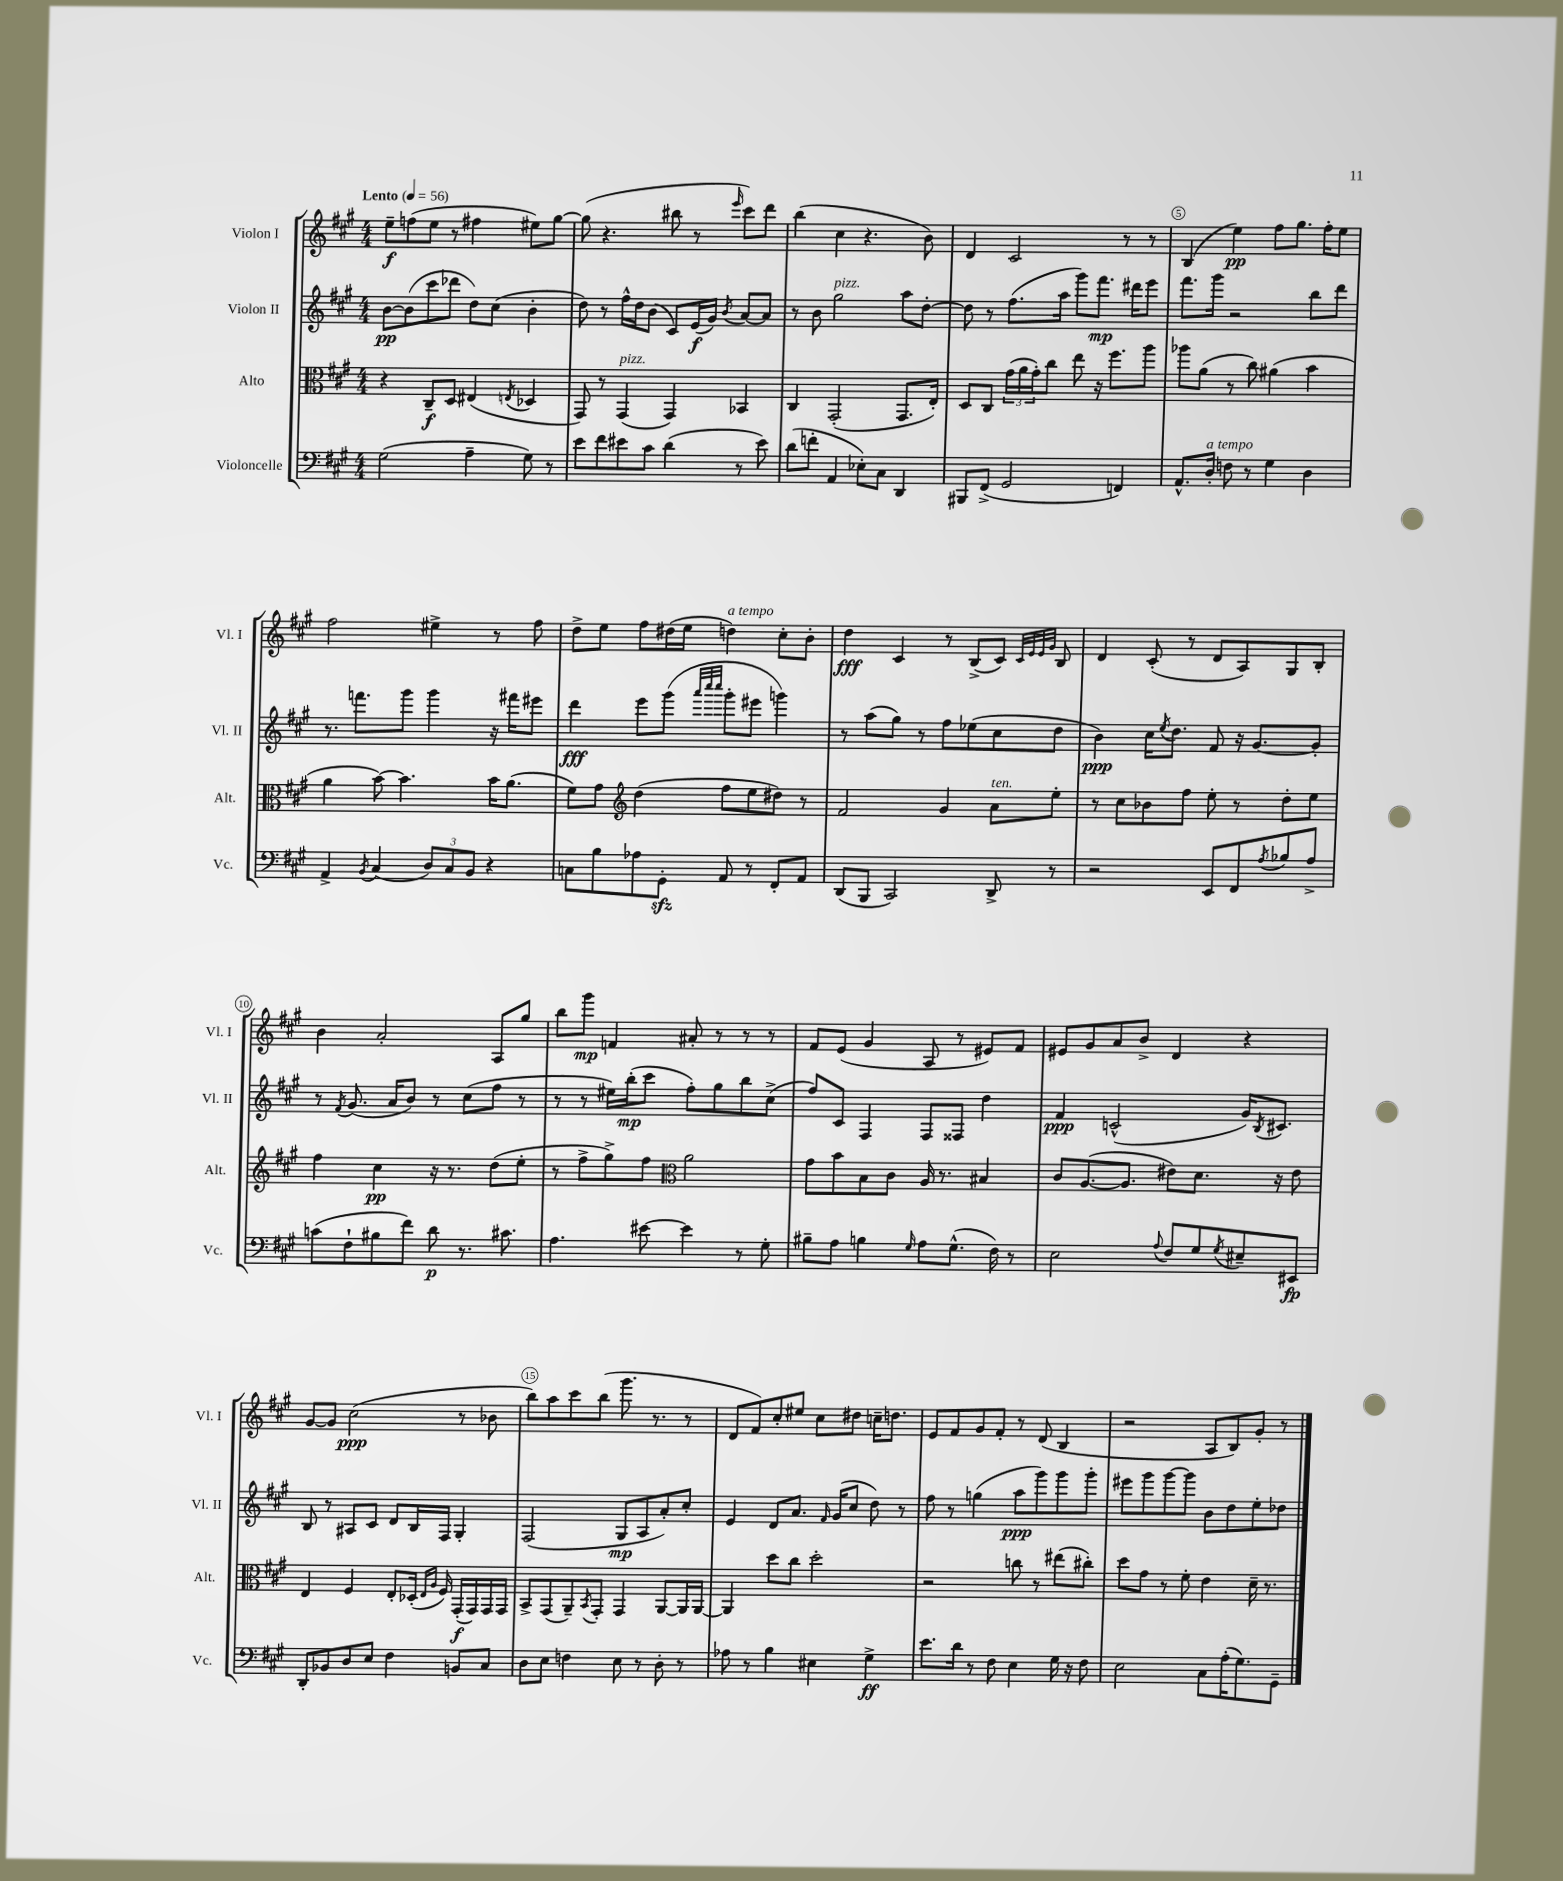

**kern	**kern	**kern	**kern
*staff4	*staff3	*staff2	*staff1
*clefF4	*clefC3	*clefG2	*clefG2
*k[f#c#g#]	*k[f#c#g#]	*k[f#c#g#]	*k[f#c#g#]
*M4/4	*M4/4	*M4/4	*M4/4
*MM56	*MM56	*MM56	*MM56
(2G#\	4r	[8b\L	8ee~\L
.	.	(8b\]	(8ff\
.	8C#~/L	8ccc#\	8ee\J
.	8D/J	8ddd-\J	8r
4A~\	(4E#/	8dd\L)	4ff#\
.	.	(8cc#\J	.
.	8qE/	.	.
8G#\)	4D-/	4b'\	8ee#\L)
8r	.	.	[8gg#\J
=	=	=	=
8e\L	8GG#/)	8dd\)	(8gg#\]
8f#\	8r	8r	4.r
8e#\	(4GG#/	16ff#^^\LL	.
.	.	16dd\J	.
8c#\J	.	(8b\J	.
(4d\	4GG#/)	8c#/L)	8bb#\
.	.	(16e/L	8r
.	.	16g#/JJ)	.
.	.	8qb/	16qqeee/
8r	4BB-/	[8a/L	8ccc#\L)
8e#\)	.	8a/]J	8ddd\J
=	=	=	=
(8d\L	4C#/	8r	(4bb\
8f'\J	.	8b\	.
4AA/	(2GG#'/	2gg#\	4cc#\
8E-'\L)	.	.	4.r
8C#\J	.	.	.
4DD/	8.GG#/L	8aa\L	.
.	.	[8dd'\J	8b\)
.	16E'/Jk)	.	.
=	=	=	=
8BBB#/L	8D/L	8dd\]	4d/
(8FF#^/J	8C#/J	8r	.
2GG#/	(24g#\LL	(8.ff#\L	2c#/
.	24a\	.	.
.	24g#'\J)	.	.
.	8cc#\J	.	.
.	.	16aa\Jk	.
.	8ee\	8ggg#\L)	.
.	16r	8.fff#\J	.
.	8.ff#\L	.	.
4FF/)	.	.	8r
.	.	16ddd#\LK	.
.	8aa\J	8eee\J	8r
=	=	=	=
8.AA^^/L	8aa-\L	8.fff#\L	(4B/
.	(8a\J	.	.
16D'/Jk	.	16ggg#\Jk	.
8F\	8r	2r	4ee\)
8r	8cc#\)	.	.
4G#\	(4a#\	.	8ff#\L
.	.	.	8.gg#\J
4D\	4b\	8bb\L	.
.	.	.	16ff#'\LK
.	.	8ddd\J	8ee\J
=	=	=	=
4AA^/	4a\	8.r	2ff#\
.	.	8.fff\L	.
8qBB/	.	.	.
(4C#/	[8b\)	.	.
.	4.b\]	8ggg#\J	.
12D/L)	.	4ggg#\	4ee#^\
12C#/	.	.	.
12BB/J	.	.	.
4r	16b\LK	16r	8r
.	(8.a\J	16fff#\LK	.
.	.	8eee#\J	8ff#\
=	=	=	=
8C\L	8f#\L)	4ddd\	8dd^\L
8B\	8g#\J	.	8ee\J
*	*clefG2	*	*
8A-\	(4dd\	8eee\L	8ff#\L
8GG#'\J	.	(8ggg#\J	(16dd#\L
.	.	.	16ee\JJ
.	.	32qqaaa/LLL	.
.	.	32qqcccc#/	.
.	.	32qqcccc#/JJJ	.
8AA/	8ff#\L	8ggg#'\L	4dd\)
8r	8ee\	8eee#\J	.
8FF#'/L	8dd#\J)	4ggg\)	8cc#'\L
8AA/J	8r	.	8b'\J
=	=	=	=
(8DD/L	2f#/	8r	4dd\
8BBB/J	.	(8aa\L	.
2CC#/)	.	8gg#\J)	4c#/
.	.	8r	.
.	4g#/	8ff#\L	8r
.	.	(8ee-\	(8B^/L
8DD^/	8a\L	8cc#\	8c#/J)
.	.	.	32qqc#/LLL
.	.	.	32qqe/
.	.	.	32qqe/
.	.	.	32qqg#/JJJ
8r	8ee'\J	8dd\J	8B/
=	=	=	=
2r	8r	4b\)	4d/
.	8cc#\L	.	.
.	8b-\	16cc#\LK	(8c#'/
.	.	8qee/	.
.	.	8.dd\J	.
.	8ff#\J	.	8r
8EE/L	8ee'\	8f#/	8d/L
8FF#/	8r	16r	8A/)
.	.	[8.g#/L	.
8qA/	.	.	.
8B-/	8dd'\L	.	8G#/
8A^/J	8ee\J	8g#'/]J	8B'/J
=	=	=	=
(8c\L	4ff#\	8r	4b\
.	.	8qf#/	.
8F#`\	.	(8.g#/	.
8B#\	4cc#\	.	2a'/
.	.	16a/LK	.
8f#\J)	.	8b/J)	.
8d\	16r	8r	.
.	8.r	.	.
8.r	.	(8cc#\L	.
.	(8dd\L	8ff#\J	8A/L
8.c#\	.	.	.
.	8ee'\J	8r	8gg#/J
=	=	=	=
4.A\	8r	8r	8bb\L
.	8ff#^\L	8r	8ggg#\J
.	8gg#^\)	16ee#\LL)	4f/
.	.	(16bb'\J	.
[8e#\	8ff#\J	8ccc#\J	.
*	*clefC3	*	*
4e#\]	2a\	8ff#'\L)	8a#'/
.	.	8gg#\	8r
8r	.	8bb\	8r
8G#'\	.	(8cc#^\J	8r
=	=	=	=
8B#~\L	8g#\L	8ff#/L)	8f#/L
8A\J	8b\	8c#/J	(8e/J
4B\	8B\	4F#/	4g#/
.	8c#\J	.	.
16qqG#/	.	.	.
8A\L	16A/	8F#/L	8A/
.	8.r	.	.
(8.G#^^\J	.	8F##/J	8r
.	4B#/	4dd\	8e#/L)
16F#\)	.	.	.
8r	.	.	8f#/J
=	=	=	=
2E\	8c#/L	4f#/	8e#/L
.	([8.A/	.	8g#/
.	.	(2c^^/	8a/
.	8.A/]J	.	.
.	.	.	8b^/J
8qqA/	.	.	.
8F#/L	8e#\L)	.	4d/
8G#/	8.d\J	.	.
8qG#/	.	.	.
8E#~/	.	16g#/LK)	4r
.	.	8qB/	.
.	16r	8.c#/J	.
8EE#/J	8e#\	.	.
=	=	=	=
8DD'/L	4E/	8B/	[8g#/L
8BB-/	.	8r	8g#/]J
8D/	4F#/	8A#/L	(2cc#\
8E/J	.	8c#/J	.
4F#\	8E'/L	8d/L	.
.	(16D-'/Jk	16B/L	.
.	16qqE/LL	.	.
.	16qqA/JJ	.	.
.	16F#/)	16F#/JJ	.
8BB/L	(16GG#'/LL	4G#'/	8r
.	16GG#/)	.	.
8C#/J	16GG#/	.	8b-\
.	16GG#/JJ	.	.
=	=	=	=
8D\L	8BB^/L	(2F#/	8bb\L)
8E\J	(8GG#/	.	8aa\
4F\	8AA~/)	.	8ccc#\
.	8qBB/	.	.
.	8GG#'/J	.	(8bb\J
8E\	4GG#/	8G#/L	8.ggg#\
8r	.	8A/	.
.	.	.	8.r
8D'\	[8AA/L	8a'/)	.
8r	16AA/]L	8cc#'/J	8r
.	[16AA/JJ	.	.
=	=	=	=
8A-\	4AA/]	4e/	8d/L
8r	.	.	8f#/)
4B\	8dd\L	8d/L	8cc#'/
.	8cc#\J	8.a/J	8ee#/J
4E#\	2dd'\	.	8cc#\L
.	.	16qqf#/	.
.	.	(16g#/LK	.
.	.	8cc#/J	8dd#\J
4G#^\	.	8dd\)	16cc~\LK
.	.	.	8.dd\J
.	.	8r	.
=	=	=	=
8.e\L	2r	8ff#\	8e/L
.	.	8r	8f#/
16d\Jk	.	.	.
8r	.	(4gg\	8g#/
8F#\	.	.	8f#'/J
4E\	8cc\	8aa\L	8r
.	8r	8ggg#\)	(8d/
16G#\	(8ee#\L	8ggg#\	4B/
16r	.	.	.
8F#\	8cc#'\J)	8ggg#'\J	.
=	=	=	=
2E\	8dd\L	8eee#\L	2r
.	8g#\J	8ggg#\	.
.	8r	[8ggg#\	.
.	8f#'\	8ggg#\]J	.
8C#\L	4e\	8b\L	8A/L
(16A'\K	.	8dd\	8B/)
8.G#\)	.	.	.
.	16d~\	8ee'\	8g#'/J
.	8.r	.	.
8GG#~\J	.	8dd-\J	8r
==	==	==	==
*-	*-	*-	*-
